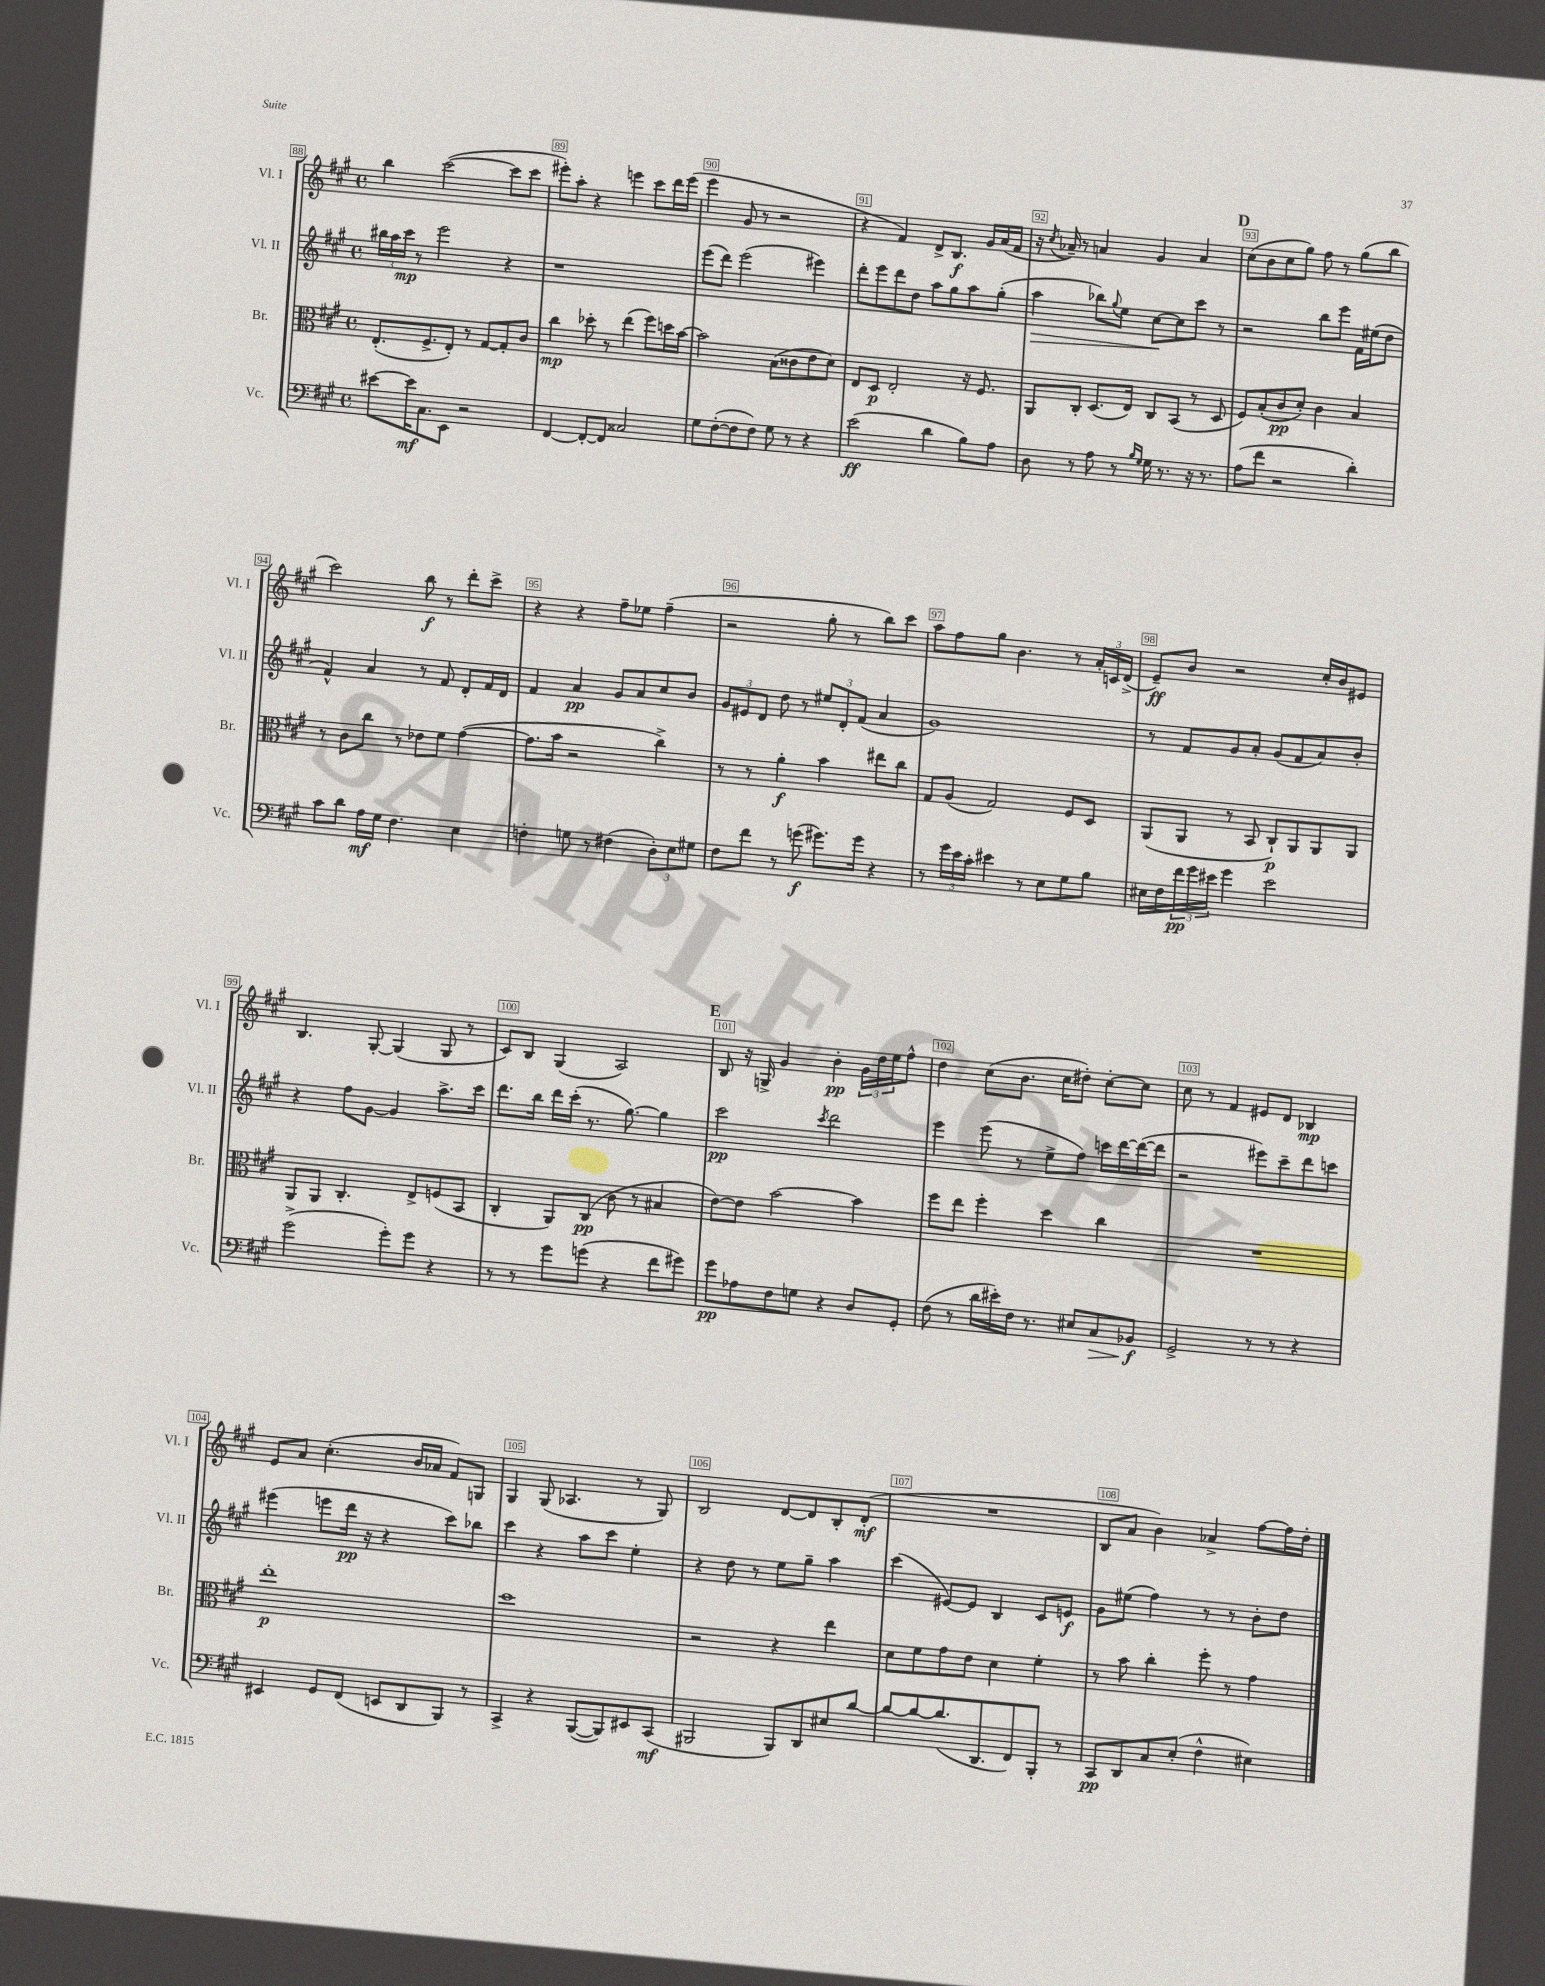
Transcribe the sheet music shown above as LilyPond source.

<<
\new StaffGroup <<
\new Staff = "s0" \with { instrumentName = "Vl. I" shortInstrumentName = "Vl. I" } {
    \clef treble \key a \major \defaultTimeSignature \time 4/4
    b''4 cis'''2~( cis'''8 cis'''8 |
    eis'''8-.) a''8-. r4 e'''4 cis'''8 d'''16 e'''16( |
    e'''4 gis'8 r8 r2 |
    r4 fis'4) d'8-> b8.\f gis'16 a'16( fis'16 |
    r16 \acciaccatura { cis''8 } aes'16--) r8 a'4 gis'4 a'4 |
    \mark \markup { \bold "D" } cis''8( b'8 cis''8 gis''8) fis''8 r8 gis''8( b''8 |
    cis'''2) b''8\f r8 d'''8-. cis'''8-> |
    r4 r4 fis''8-- ees''8 fis''4--( |
    r2 gis''8-. r8 b''8) cis'''8 |
    a''8 fis''8 gis''8 b'4. r8 \tuplet 3/2 { a'16-. c'16 d'16->( } |
    e'8--\ff) b'8 r2 cis''16-. b'16 eis'8 |
    b4. gis8~-. gis4( gis8 r8 |
    cis'8) b8 gis4( a2) |
    \mark \markup { \bold "E" } b8 r16 g16-> gis'4 b'4-.\pp \tuplet 3/2 { gis'16 d''16 e''16 } fis''8-^ |
    d''4 cis''8( b'8. cis''16 dis''8-.) cis''8~-. cis''8 |
    cis''8 r8 fis'4 eis'8 d'8 bes4\mp |
    e'8 a'8 cis''4.-.( b'16 aes'16 fis'8) g8 |
    gis4 gis8( aes4. r8 gis8) |
    b2 d'8~ d'8 b8-. d'8-.\mf( |
    R1 |
    b8 a'8 b'4) aes'4-> fis''8~ fis''16 d''16-. \bar "|." |
}
\new Staff = "s1" \with { instrumentName = "Vl. II" shortInstrumentName = "Vl. II" } {
    \clef treble \key a \major \defaultTimeSignature \time 4/4
    \tuplet 3/2 { bis''16 a''16 cis'''16\mp } r8 e'''2 r4 |
    r1 |
    e'''8( d'''8) e'''2( eis'''4) |
    d'''8-. e'''8 d'''8 d''8 a''8 gis''8 a''8 gis''8-.( |
    a''4\> bes''8) \appoggiatura { gis''8 } e''8 cis''8~\! cis''8 cis'''8 r8 |
    \mark \markup { \bold "D" } r2 b''8 e'''8 fis'16 eis''16( d''8 |
    fis'4-^) a'4 r8 fis'8 d'8-. fis'16 d'16 |
    fis'4 a'4\pp gis'8 a'8 cis''8 b'8 |
    \tuplet 3/2 { gis'8 eis'8 d'8 } d''8 r8 \tuplet 3/2 { eis''8 d'8-. fis'8( } a'4 |
    gis'1) |
    r8 fis'8 gis'8 a'8-. gis'8( fis'8 a'8) b'8-. |
    r4 fis''8 gis'8~ gis'4 a''8.-> cis'''16 |
    d'''8. b''16 d'''16 cis'''16-.( r8. gis''8.~) gis''4 |
    \mark \markup { \bold "E" } cis'''2\pp \acciaccatura { cis'''8 } d'''2 |
    e'''4 e'''8( r8 e''8-> fis''8) c'''16 d'''16~ d'''16~( d'''16 |
    r2 eis'''8) cis'''8-- d'''8 c'''8 |
    eis'''4( e'''8 d'''16\pp r16 r4 cis'''8) bes''8 |
    cis'''4 r4 a''8 cis'''8 e''4-. |
    r4 d''8 r8 e''8 gis''8-- a''4 |
    cis'''4( eis'8~) eis'8 b4 cis'8 e'8\f |
    gis'8 eis''8( fis''4) r8 r8 b'8-. d''8 \bar "|." |
}
\new Staff = "s2" \with { instrumentName = "Br." shortInstrumentName = "Br." } {
    \clef alto \key a \major \defaultTimeSignature \time 4/4
    e8.-.( fis8.-> e8-.) r8 gis8~ gis8-. cis'8 |
    cis''4\mp des''8-. r8 e''4( fis''8) d''16 b'16~ |
    b'2 b8( cisis'8 e'8 d'8) |
    e8 d8\p e2-. r16 fis8. |
    a,8 cis8-. d8.( e16) cis8 b,8( r8 d8 |
    \mark \markup { \bold "D" } fis8) b8-.( cis'8\pp d'8-.) cis'4 b4 |
    r8 cis'8 cis''8 r8 ees'8 fis'8 gis'4~( |
    gis'8. b'16 r2 cis''4->) |
    r8 r8 a'4-.\f b'4 eis''8 cis''8 |
    gis8 a8( gis2) fis8 d8 |
    a,8( a,8 r8 b,8 cis8-!\p) a,8 a,8 a,8 |
    a,8 a,8 cis4.-. e8-> f8( b,8 |
    cis4-. a,8) cis8\pp( cis'8 r8 bis4 |
    \mark \markup { \bold "E" } e'8~) e'8 b'2~ b'4 |
    fis''8 e''8 fis''4-. d''4 cis''4 |
    R1 |
    e''1-.\p |
    d''1 |
    r2 r4 e''4 |
    d'8 fis'8 gis'8 e'8 d'4 fis'4-. |
    r8 b'8 cis''4-. fis''8-. r8 gis'4 \bar "|." |
}
\new Staff = "s3" \with { instrumentName = "Vc." shortInstrumentName = "Vc." } {
    \clef bass \key a \major \defaultTimeSignature \time 4/4
    eis'8~ eis'16\mf cis8. e,8 r2 |
    fis,4~ fis,8~-. fis,8 cisis2 |
    gis8 fis8~-.( fis8 fis8) gis8 r8 r4 |
    e'2\ff( d'4 b8) a8 |
    d8 r8 a8 r8 \grace { b16 gis16 } gis16 r8. r16 r8. |
    \mark \markup { \bold "D" } a8( fis'8 r2 d'4-.) |
    cis'8 d'8 a16\mf gis16 fis4. e4 |
    f4-. g8 r8 fis4( \tuplet 3/2 { d8-.) e8 gis8 } |
    fis8 fis'8 r8 g'8\f( gis'8.) gis'16 r4 |
    r8 \tuplet 3/2 { gis'16 e'16 cis'16-. } eis'4 r8 e8 gis8 b8 |
    eis16 fis16 \tuplet 3/2 { fis'16\pp gis'16 eis'16 } gis'4 eis'2 |
    gis'2->( gis'8-.) gis'8 r4 |
    r8 r8 gis'8 g'8( r4 fis'8 gis'8) |
    \mark \markup { \bold "E" } gis'8\pp aes8 fis8 g8 r4 d8 gis,8-. |
    fis8( r8 d'16 eis'16-.) fis16 r8. eis8 cis8\> bes,8\f\! |
    gis,2-> r8 r8 r4 |
    eis,4 gis,8 fis,8( e,8 d,8 b,,8) r8 |
    cis,4-> r4 b,,8~( b,,8) eis,8 cis,8\mf( |
    bis,,2 bis,,8) d,8 eis8 d'8~ |
    d'8~ d'8~ d'8.( d,8. fis,8) b,,8-. r8 |
    cis,8\pp d,8 cis8 e8-.( fis4-^ eis4) \bar "|." |
}
>>
>>
\layout { \context { \Score currentBarNumber = #88 \override BarNumber.break-visibility = ##(#f #t #t) barNumberVisibility = #all-bar-numbers-visible \override BarNumber.stencil = #(make-stencil-boxer 0.1 0.3 ly:text-interface::print) } }
